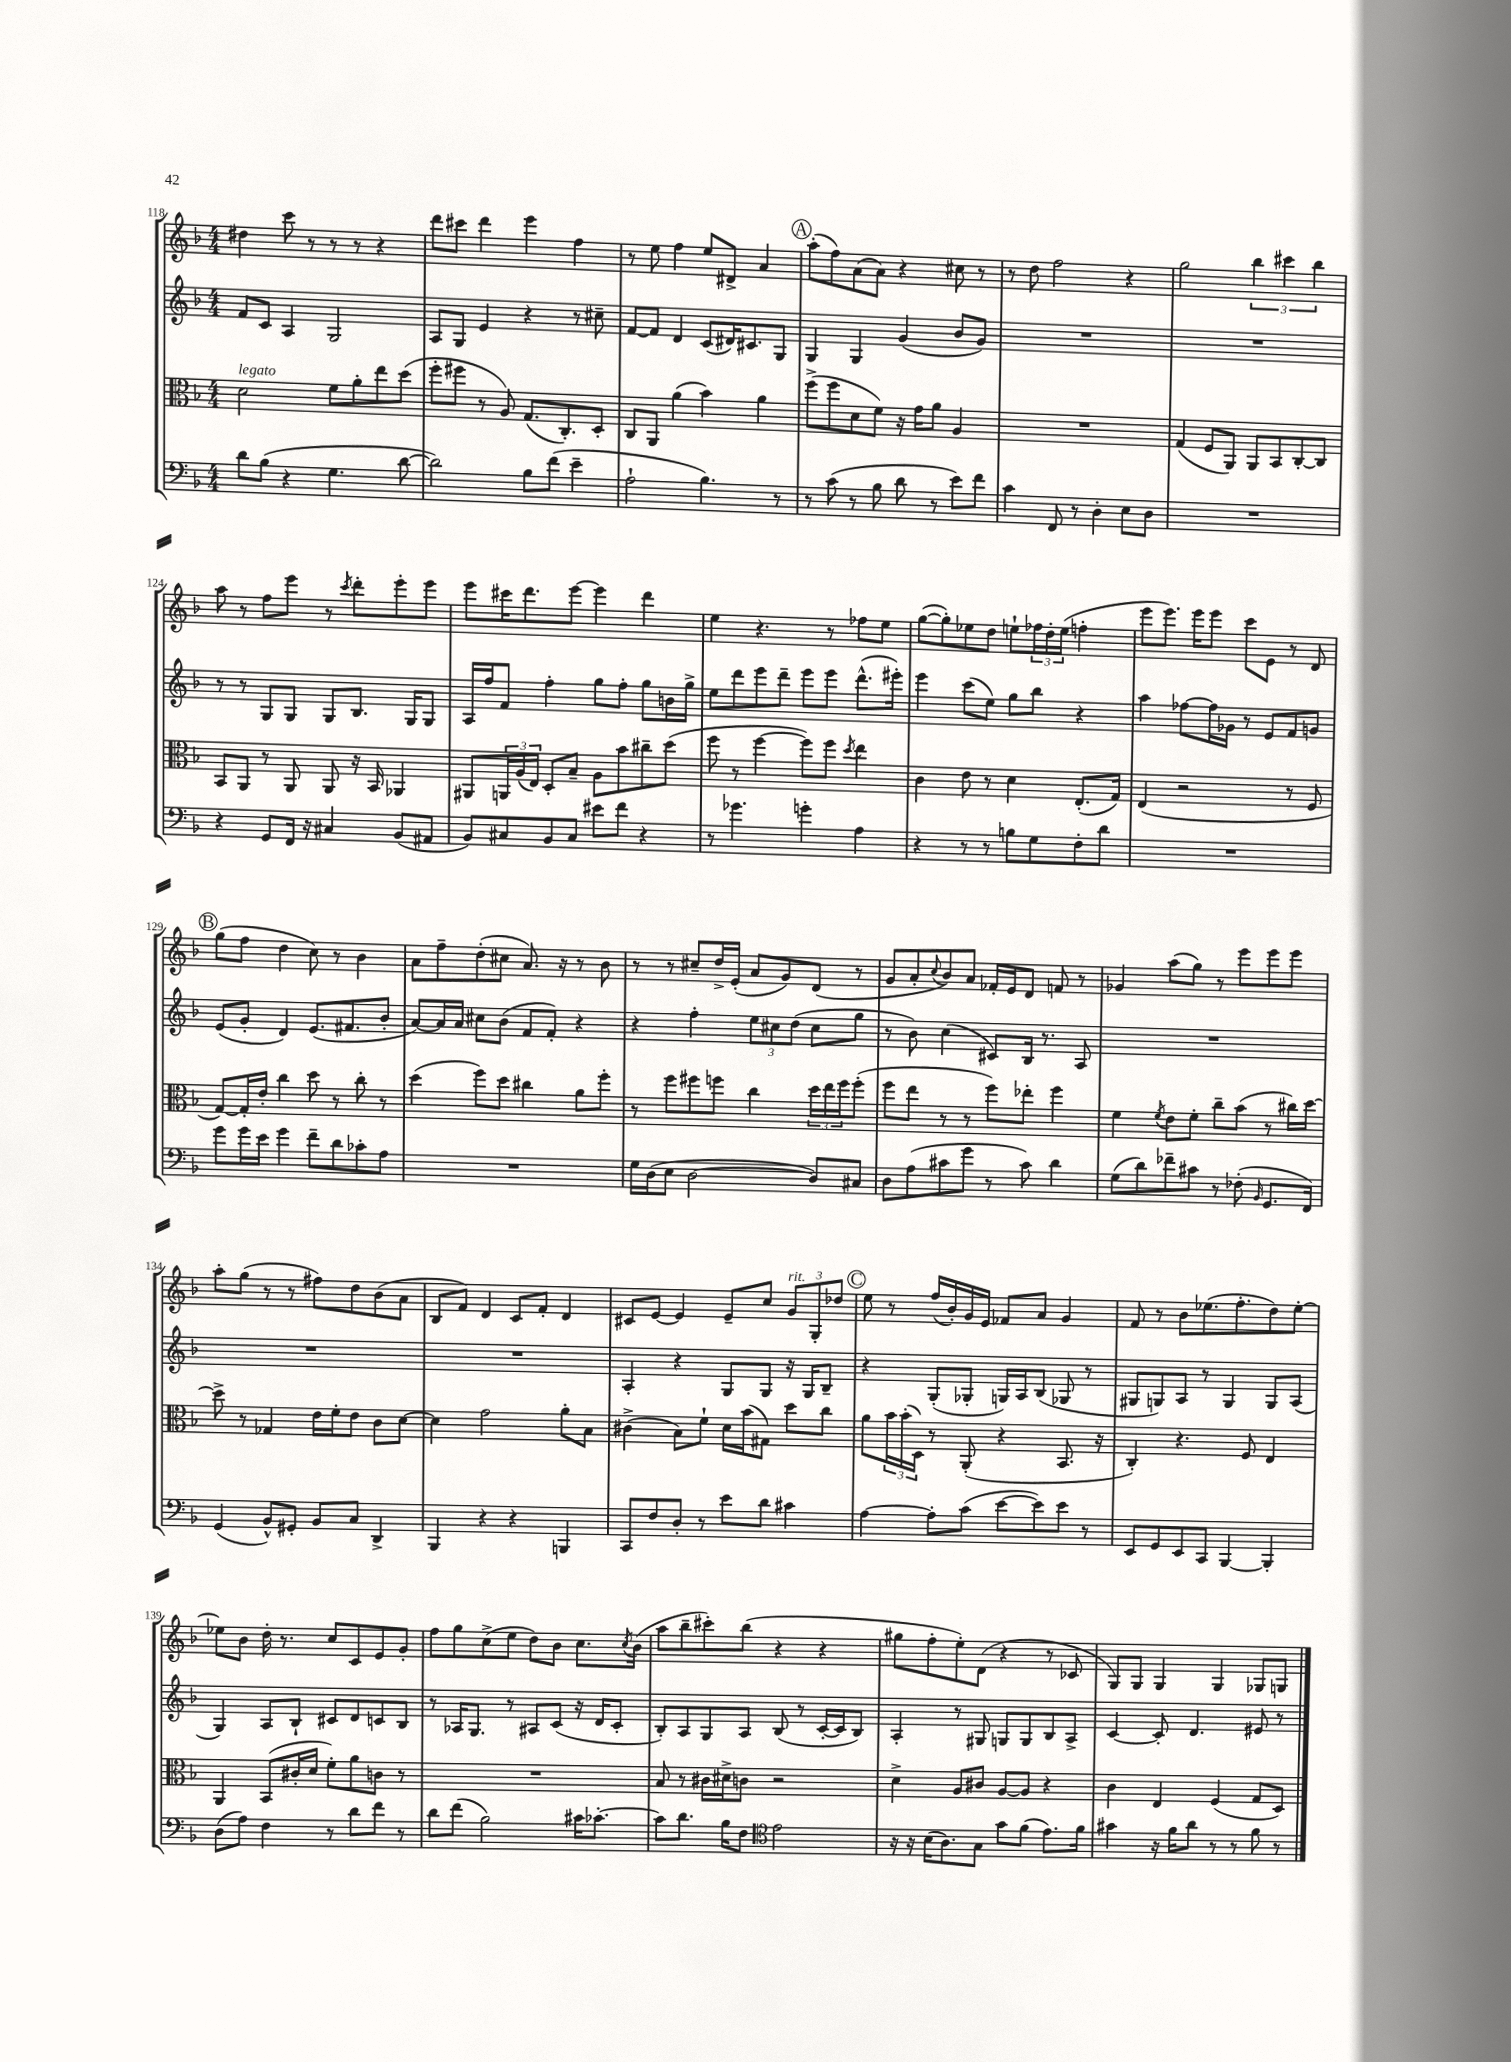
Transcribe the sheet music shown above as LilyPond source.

<<
\new StaffGroup <<
\new Staff = "s0" {
    \clef treble \key f \major \numericTimeSignature \time 4/4
    dis''4 c'''8 r8 r8 r8 r4 |
    d'''8 cis'''8 d'''4 e'''4 f''4 |
    r8 e''8 f''4 e''8 dis'8-> a'4 |
    \mark \markup { \circle "A" } a''8-.( f''8) a'8( a'8) r4 cis''8 r8 |
    r8 d''8 f''2 r4 |
    g''2 \tuplet 3/2 { bes''4 cis'''4 bes''4 } |
    a''8 r8 f''8 e'''8 r8 \acciaccatura { c'''8 } d'''8-. e'''8-. e'''8 |
    e'''8 cis'''16 d'''8. e'''8~ e'''4 d'''4 |
    e''4 r4. r8 fes''8 e''8 |
    g''8~( g''8-.) ees''8 d''8 e''8-! \tuplet 3/2 { fes''16 d''16-. e''16( } f''4-. |
    e'''8 e'''8.) e'''16 e'''8 c'''8 e'8 r8 d'8 |
    \mark \markup { \circle "B" } g''8( f''8 d''4 c''8) r8 bes'4 |
    a'8 f''8-- d''8-.( cis''8 a'8.) r16 r8 bes'8 |
    r8 r8 cis''8-- d''16-> e'16-.( a'8 g'8) d'8( r8 |
    g'8 a'8-. \appoggiatura { c''8 } bes'8) a'8 fes'16-. e'16 d'8 f'8 r8 |
    ges'4 a''8( g''8) r8 e'''8 e'''8 e'''8 |
    a''8-. g''8( r8 r8 fis''8) d''8 bes'8( a'8 |
    bes8 f'8) d'4 c'8 f'8-. d'4 |
    cis'8 e'8~ e'4 e'8-- c''8 \tuplet 3/2 { g'8^\markup { \italic "rit." } g8-. des''8 } |
    \mark \markup { \circle "C" } e''8 r8 f''16( bes'16-.) g'16 e'16 fes'8 a'8 g'4 |
    f'8 r8 bes'8 ees''8.( f''8.-. d''8) ees''8~-. |
    ees''8 bes'8 d''16-. r8. c''8 c'8 e'8 g'8-. |
    f''8 g''8 c''8->( e''8 d''8) bes'8 c''8. \acciaccatura { c''8 } bes'16( |
    a''8 bes''8-- cis'''8-.) bes''8( r4 r4 |
    gis''8 f''8-. e''8-.) d'8( r4 r8 ces'8 |
    g8) g8 g4 g4 ges8 g8 \bar "|." |
}
\new Staff = "s1" {
    \clef treble \key f \major \numericTimeSignature \time 4/4
    f'8 c'8 a4 g2 |
    a8 g8 e'4 r4 r8 cis''8-- |
    f'8~ f'8 d'4 c'8( dis'16) cis'8. g8 |
    \mark \markup { \circle "A" } g4 g4 g'4( bes'8 g'8) |
    R1 |
    R1 |
    r8 r8 g8 g8 g8 bes8. g16 g8 |
    a16 f''16 f'8 f''4-. g''8 f''8-. g''8 b'16 g''16-> |
    e''8 d'''8 e'''8 d'''8-- e'''8 e'''8 d'''8.-^( eis'''16-.) |
    e'''4 c'''8( e''8) g''8 bes''8 r4 |
    a''4 fes''8~ fes''16 ges'16 r8 e'8 f'8 g'8 |
    \mark \markup { \circle "B" } e'8( g'8-. d'4) e'8.( fis'8. bes'8-. |
    a'8~) a'16 a'16 cis''8 bes'8( f'8 f'8-.) r4 |
    r4 f''4-. \tuplet 3/2 { e''8 cis''8 d''8( } cis''8 g''8 |
    r8 bes'8) c''4( cis'8) bes16 r8. a8 |
    R1 |
    R1 |
    R1 |
    a4-. r4 g8 g8 r16 g16 bes8-- |
    \mark \markup { \circle "C" } r4 g8-.( ges8-. g16) a16 bes8( ges8 r8 |
    gis8 g8) a8 r8 g4 g8 a8( |
    g4) a8 bes8-! cis'8 d'8 c'8 bes8 |
    r8 aes16 g8. r8 ais8 c'8( r16 d'16 c'8-. |
    bes8-.) a8 g8 a8 bes8( r8 c'16~-. c'16 bes8) |
    a4-. r8 gis8 g8 g8 bes8 a8-> |
    c'4~ c'8-. d'4. eis'8 r8 \bar "|." |
}
\new Staff = "s2" {
    \clef alto \key f \major \numericTimeSignature \time 4/4
    d'2^\markup { \italic "legato" } f'8 a'8-. e''8 d''8( |
    f''8-. fis''8 r8 a8) g8.( c8.-.) d8-. |
    c8 a,8 a'4( bes'4) a'4 |
    \mark \markup { \circle "A" } f''8->( f''8 d'8 f'8) r16 g'16 a'8 a4 |
    R1 |
    g4( f8 a,8) a,8 bes,8 c8~-. c8 |
    bes,8 a,8 r8 a,8 a,8 r16 bes,16 aes,4 |
    ais,8 \tuplet 3/2 { a,16 a16( e16) } d8-. bes8-- a8 bes'8 cis''8-- d''8( |
    f''8 r8 f''4~ f''8) f''8 \acciaccatura { d''8 } e''4 |
    c'4 e'8 r8 d'4 e8.-.( g16) |
    e4( r2 r8 f8 |
    \mark \markup { \circle "B" } g8~) g16-. e'16-. c''4 d''8 r8 c''8-. r8 |
    d''4( f''8) d''8 cis''4 a'8 f''8-. |
    r8 f''8 fis''8 f''8 c''4 \tuplet 3/2 { d''16 e''16 f''16 } f''8-.( |
    f''8 e''8 r8 r8 f''8) ees''8-. f''4 |
    f'4 \acciaccatura { f'8 } e'8 f'8-. c''8-- bes'8( r8 cis''16) d''16~ |
    d''8-> r8 ges4 e'16 f'16-. e'8 c'8 d'8~ |
    d'4 g'2 a'8-. bes8 |
    cis'4->( bes8) f'8-! d'16 bes'16( gis8) d''8 c''8 |
    \mark \markup { \circle "C" } a'8 \tuplet 3/2 { bes'16 bes'16-.( d16) } r8 a,8-.( r4 bes,8. r16 |
    c4-.) r4. f8 e4 |
    a,4 bes,8( cis'16-. d'16 f'8-.) a'8 c'8 r8 |
    R1 |
    bes8 r8 cis'16 dis'16-> c'8 r2 |
    d'4-> a8 cis'8 a8~ a8 r4 |
    c'4 e4 f4( g8 d8) \bar "|." |
}
\new Staff = "s3" {
    \clef bass \key f \major \numericTimeSignature \time 4/4
    d'8 bes8( r4 g4. d'8~ |
    d'2) bes8 f'8( e'4-- |
    a2-! bes4.) r8 |
    \mark \markup { \circle "A" } r8 c'8( r8 bes8 d'8 r8 e'8) f'8 |
    c'4 f,8 r8 d4-. e8 d8 |
    R1 |
    r4 g,8 f,16 r16 cis4 bes,8( ais,8 |
    bes,8) cis8 bes,8 cis8 eis'8 f'8 r4 |
    r8 ges'4. g'4-. a4 |
    r4 r8 r8 b8 g8 f8-. d'8 |
    R1 |
    \mark \markup { \circle "B" } g'8 g'16 e'16 g'4 f'8-- d'8 ces'8-. a8 |
    R1 |
    g16 d16( e8 d2~ d8) cis8 |
    d8 a8( cis'8 g'8 r8 cis'8) d'4 |
    g8( d'8) fes'8-- cis'8 r8 fes8-.( \grace { bes,16 } g,8. f,16) |
    g,4( bes,8-^) gis,8-. bes,8 c8 d,4-> |
    bes,,4 r4 r4 b,,4 |
    c,8 f8 d8-. r8 e'8 d'8 cis'4 |
    \mark \markup { \circle "C" } a4~ a8-. c'8( e'8~ e'8) e'8 r8 |
    e,8 g,8 e,8 c,8 bes,,4~ bes,,4-. |
    d8( a8) f4 r8 d'8 f'8 r8 |
    d'8 f'8( bes2) cis'16 ces'8.~-. |
    ces'8 d'8. bes16 f8 \clef tenor e'2 |
    r16 r16 bes16( a8.) g8 g'8 f'8( e'8.) f'16 |
    gis'4 r16 f'16 a'8 r8 r8 f'8 r8 \bar "|." |
}
>>
>>
\layout { \context { \Score currentBarNumber = #118 } }
